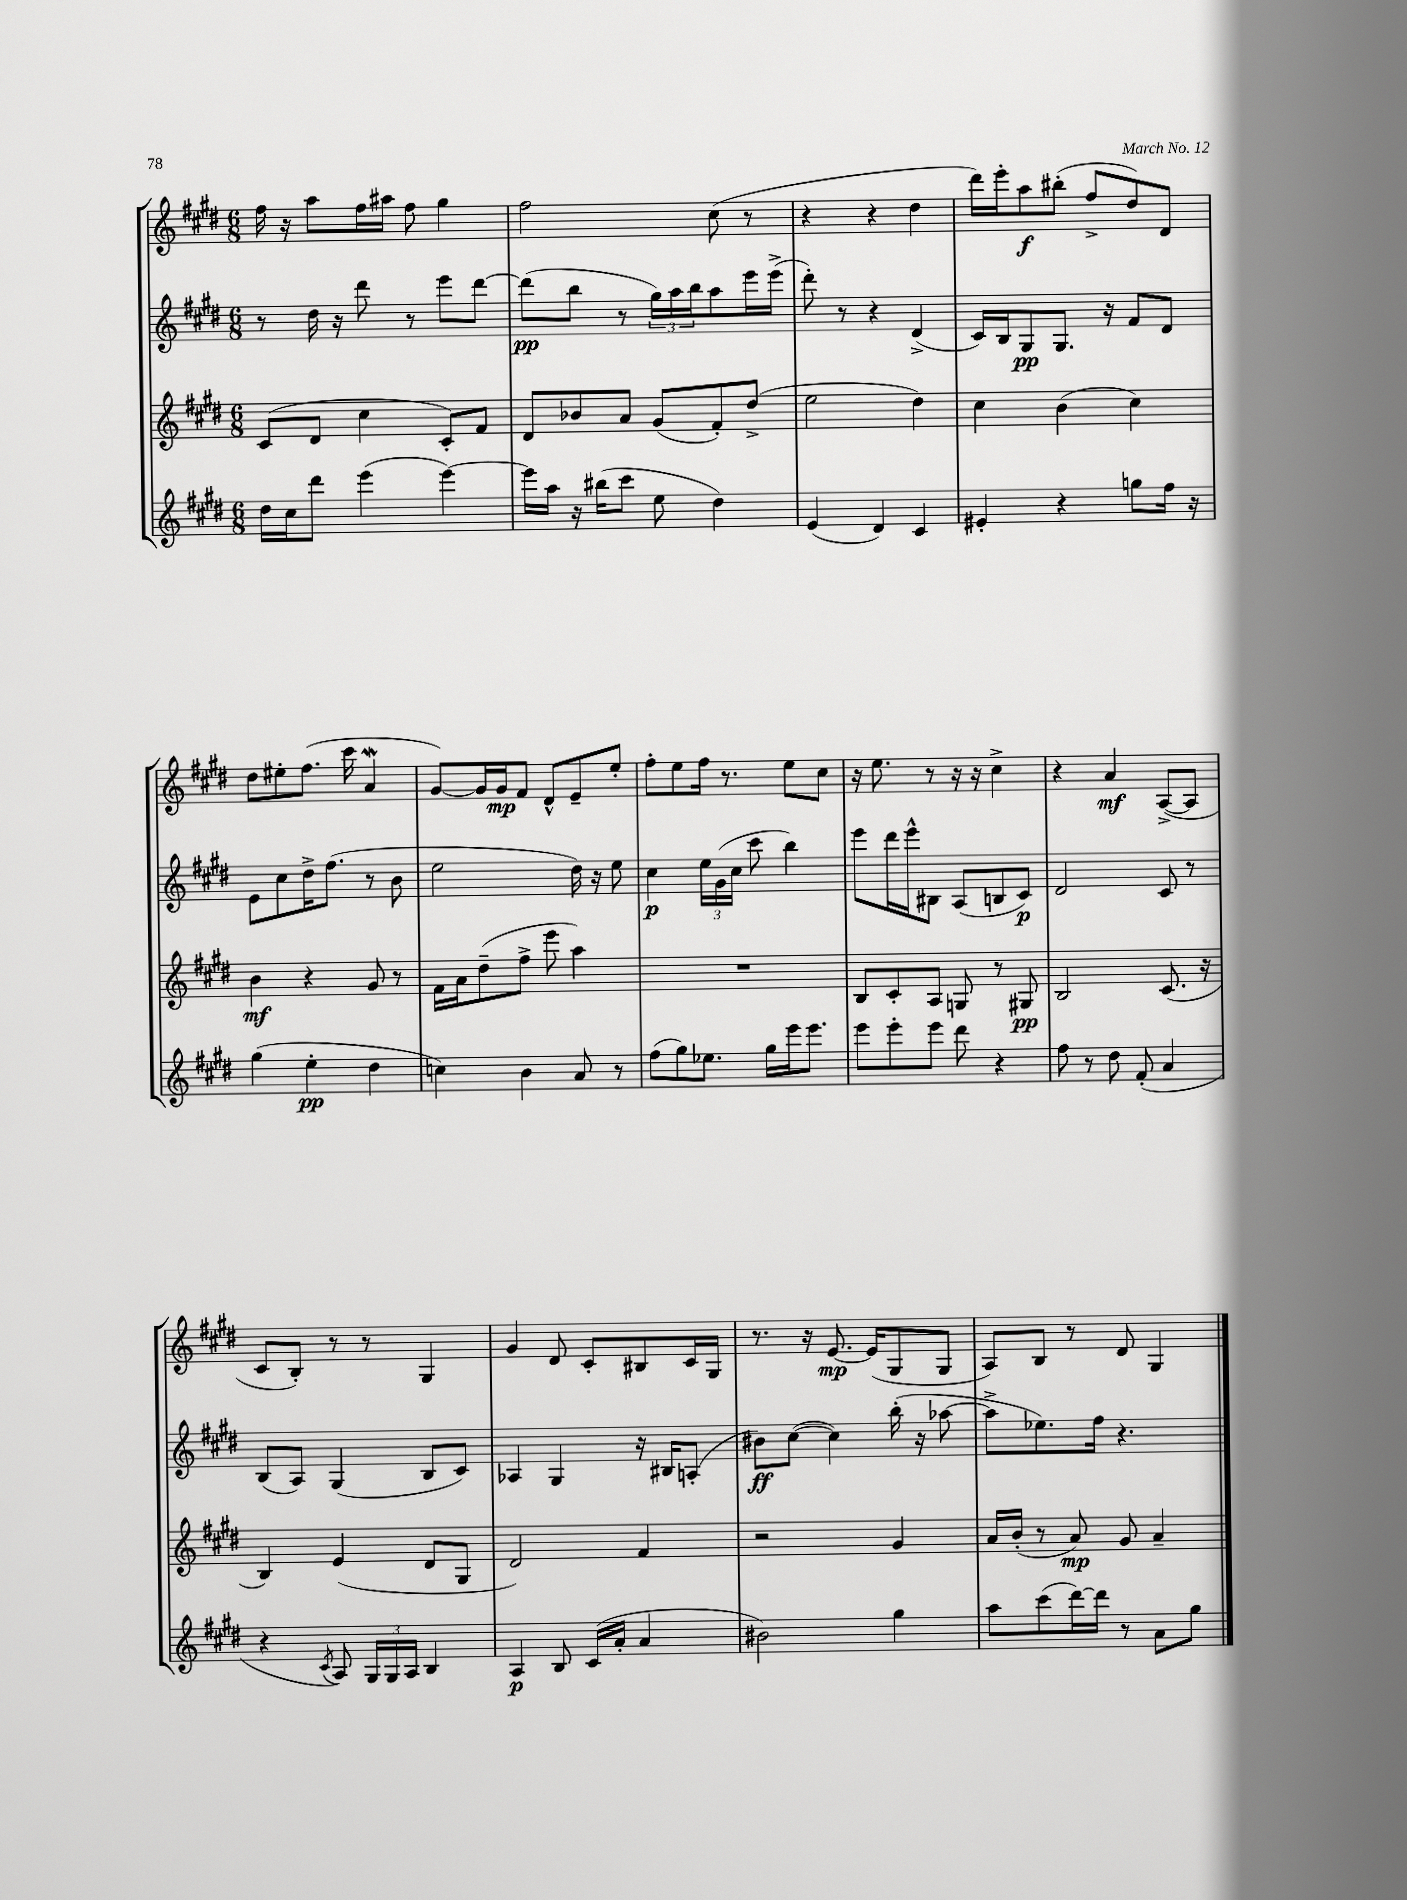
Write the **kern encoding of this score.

**kern	**dynam	**kern	**dynam	**kern	**dynam	**kern	**dynam
*part4	*part4	*part3	*part3	*part2	*part2	*part1	*part1
*staff4	*staff4	*staff3	*staff3	*staff2	*staff2	*staff1	*staff1
*clefG2	*	*clefG2	*	*clefG2	*	*clefG2	*
*k[f#c#g#d#]	*	*k[f#c#g#d#]	*	*k[f#c#g#d#]	*	*k[f#c#g#d#]	*
*M6/8	*	*M6/8	*	*M6/8	*	*M6/8	*
=4	=4	=4	=4	=4	=4	=4	=4
16dd#\LL	.	(8c#/L	.	8r	.	16ff#\	.
16cc#\J	.	.	.	.	.	16r	.
8ddd#\J	.	8d#/J	.	16dd#\	.	8aa\L	.
.	.	.	.	16r	.	.	.
(4eee\	.	4cc#\	.	8ddd#\	.	16ff#\L	.
.	.	.	.	.	.	16aa#X\JJ	.
.	.	.	.	8r	.	8ff#\	.
[4eee\)	.	8c#'/L)	.	8eee\L	.	4gg#\	.
.	.	8f#/J	.	[8ddd#\J	.	.	.
=5	=5	=5	=5	=5	=5	=5	=5
16eee\LL]	.	8d#/L	.	(8ddd#\L]	pp	2ff#\	.
16aa\JJ	.	.	.	.	.	.	.
16r	.	8b-X/	.	8bb\J	.	.	.
(16bb#X\KL	.	.	.	.	.	.	.
8ccc#\J	.	8a/J	.	8r	.	.	.
8ee\	.	(8g#/L	.	24gg#\LL)	.	.	.
.	.	.	.	24aa\	.	.	.
.	.	.	.	24bb\J	.	.	.
4dd#\)	.	8f#'/)	.	8aa\	.	(8cc#\	.
.	.	(8dd#^/J	.	16eee\L	.	8r	.
.	.	.	.	(16eee^\JJ	.	.	.
=6	=6	=6	=6	=6	=6	=6	=6
(4e/	.	2ee\	.	8ddd#'\)	.	4r	.
.	.	.	.	8r	.	.	.
4d#/)	.	.	.	4r	.	4r	.
4c#/	.	4dd#\)	.	(4d#^/	.	4dd#\	.
=7	=7	=7	=7	=7	=7	=7	=7
4e#X'/	.	4cc#\	.	16c#/LL)	.	16ddd#\LL)	.
.	.	.	.	16B/J	.	16eee'\J	.
.	.	.	.	8G#/	pp	8aa\	f
4r	.	(4b\	.	8.G#/J	.	(8bb#X'\J	.
.	.	.	.	.	.	8ff#^/L	.
.	.	.	.	16r	.	.	.
8ggn\L	.	4cc#\)	.	8f#/L	.	8dd#/)	.
16ff#\Jk	.	.	.	8d#/J	.	8d#/J	.
16r	.	.	.	.	.	.	.
!!LO:LB:g=z
=8	=8	=8	=8	=8	=8	=8	=8
(4gg#\	.	4b\	mf	8e\L	.	8dd#\L	.
.	.	.	.	8cc#\	.	8ee#X'\	.
4ee'\	pp	4r	.	16dd#^\K	.	(8.ff#\J	.
.	.	.	.	(8.ff#\J	.	.	.
.	.	.	.	.	.	16ccc#\	.
4dd#\	.	8g#/	.	8r	.	4aw/	.
.	.	8r	.	8b\	.	.	.
=9	=9	=9	=9	=9	=9	=9	=9
4ccn\)	.	16f#\LL	.	2ee\	.	[8g#/L)	.
.	.	16a\J	.	.	.	.	.
.	.	(8dd#~\	.	.	.	16g#/L]	.
.	.	.	.	.	.	16g#/J	mp
4b\	.	8ff#^\J	.	.	.	8f#/J	.
.	.	8eee\	.	.	.	8d#^^/L	.
8a/	.	4aa\)	.	16dd#\)	.	8e~/	.
.	.	.	.	16r	.	.	.
8r	.	.	.	8ee\	.	8ee'/J	.
=10	=10	=10	=10	=10	=10	=10	=10
(8ff#\L	.	2.r	.	4cc#\	p	8ff#'\L	.
8gg#\)	.	.	.	.	.	8ee\	.
8.ee-X\J	.	.	.	24ee\LL	.	16ff#\Jk	.
.	.	.	.	(24g#\	.	.	.
.	.	.	.	.	.	8.r	.
.	.	.	.	24cc#\JJ	.	.	.
.	.	.	.	8ccc#\	.	.	.
16gg#\LL	.	.	.	.	.	.	.
16eee\J	.	.	.	4bb\)	.	8ee\L	.
8.eee\J	.	.	.	.	.	.	.
.	.	.	.	.	.	8cc#\J	.
=11	=11	=11	=11	=11	=11	=11	=11
8eee\L	.	8B/L	.	8eee\L	.	16r	.
.	.	.	.	.	.	8.ee\	.
8eee'\	.	8c#'/	.	16ddd#\L	.	.	.
.	.	.	.	16eee^^\J	.	.	.
8eee\J	.	8A/J	.	8B#X\J	.	8r	.
8ddd#\	.	8Gn/	.	(8A/L	.	16r	.
.	.	.	.	.	.	16r	.
4r	.	8r	.	8Bn/	.	4cc#^\	.
.	.	8G#X/	pp	8c#/J)	p	.	.
=12	=12	=12	=12	=12	=12	=12	=12
8ff#\	.	2B/	.	2d#/	.	4r	.
8r	.	.	.	.	.	.	.
8dd#\	.	.	.	.	.	4a/	mf
(8f#'/	.	.	.	.	.	.	.
4a/	.	(8.c#/	.	8c#/	.	([8A^/L	.
.	.	.	.	8r	.	8A/J]	.
.	.	16r	.	.	.	.	.
!!LO:LB:g=z
=13	=13	=13	=13	=13	=13	=13	=13
4r	.	4B/)	.	(8B/L	.	8c#/L	.
.	.	.	.	8A/J)	.	8B'/J)	.
8qc#/	.	.	.	.	.	.	.
8A/)	.	(4e/	.	(4G#/	.	8r	.
24G#/LL	.	.	.	.	.	8r	.
24G#/	.	.	.	.	.	.	.
24A/JJ	.	.	.	.	.	.	.
4B/	.	8d#/L	.	8B/L	.	4G#/	.
.	.	8G#/J	.	8c#/J)	.	.	.
=14	=14	=14	=14	=14	=14	=14	=14
4A/	p	2d#/)	.	4A-X/	.	4g#/	.
8B/	.	.	.	4G#/	.	8d#/	.
(16c#/LL	.	.	.	.	.	8c#'/L	.
16a'/JJ	.	.	.	.	.	.	.
4a/	.	4f#/	.	16r	.	8B#X/	.
.	.	.	.	16B#X/KL	.	.	.
.	.	.	.	(8An'/J	.	16c#/L	.
.	.	.	.	.	.	16G#/JJ	.
=15	=15	=15	=15	=15	=15	=15	=15
2b#X\)	.	2r	.	8b#X\L)	ff	8.r	.
.	.	.	.	([8cc#\J	.	.	.
.	.	.	.	.	.	16r	.
.	.	.	.	4cc#\])	.	[8.e/	mp
.	.	.	.	.	.	(16e/KL]	.
4gg#\	.	4g#/	.	(16bb'\	.	8G#/	.
.	.	.	.	16r	.	.	.
.	.	.	.	[8aa-X\	.	8G#/J	.
=16	=16	=16	=16	=16	=16	=16	=16
8aa\L	.	16a/LL	.	8aa-^\L]	.	8A/L)	.
.	.	(16b'/JJ	.	.	.	.	.
(8ccc#\	.	8r	.	8.ee-X\)	.	8B/J	.
[16ddd#\L)	.	8a/)	mp	.	.	8r	.
16ddd#\JJ]	.	.	.	16ff#\Jk	.	.	.
8r	.	8g#/	.	4.r	.	8d#/	.
8a\L	.	4a~/	.	.	.	4G#/	.
8gg#\J	.	.	.	.	.	.	.
==	==	==	==	==	==	==	==
*-	*-	*-	*-	*-	*-	*-	*-
